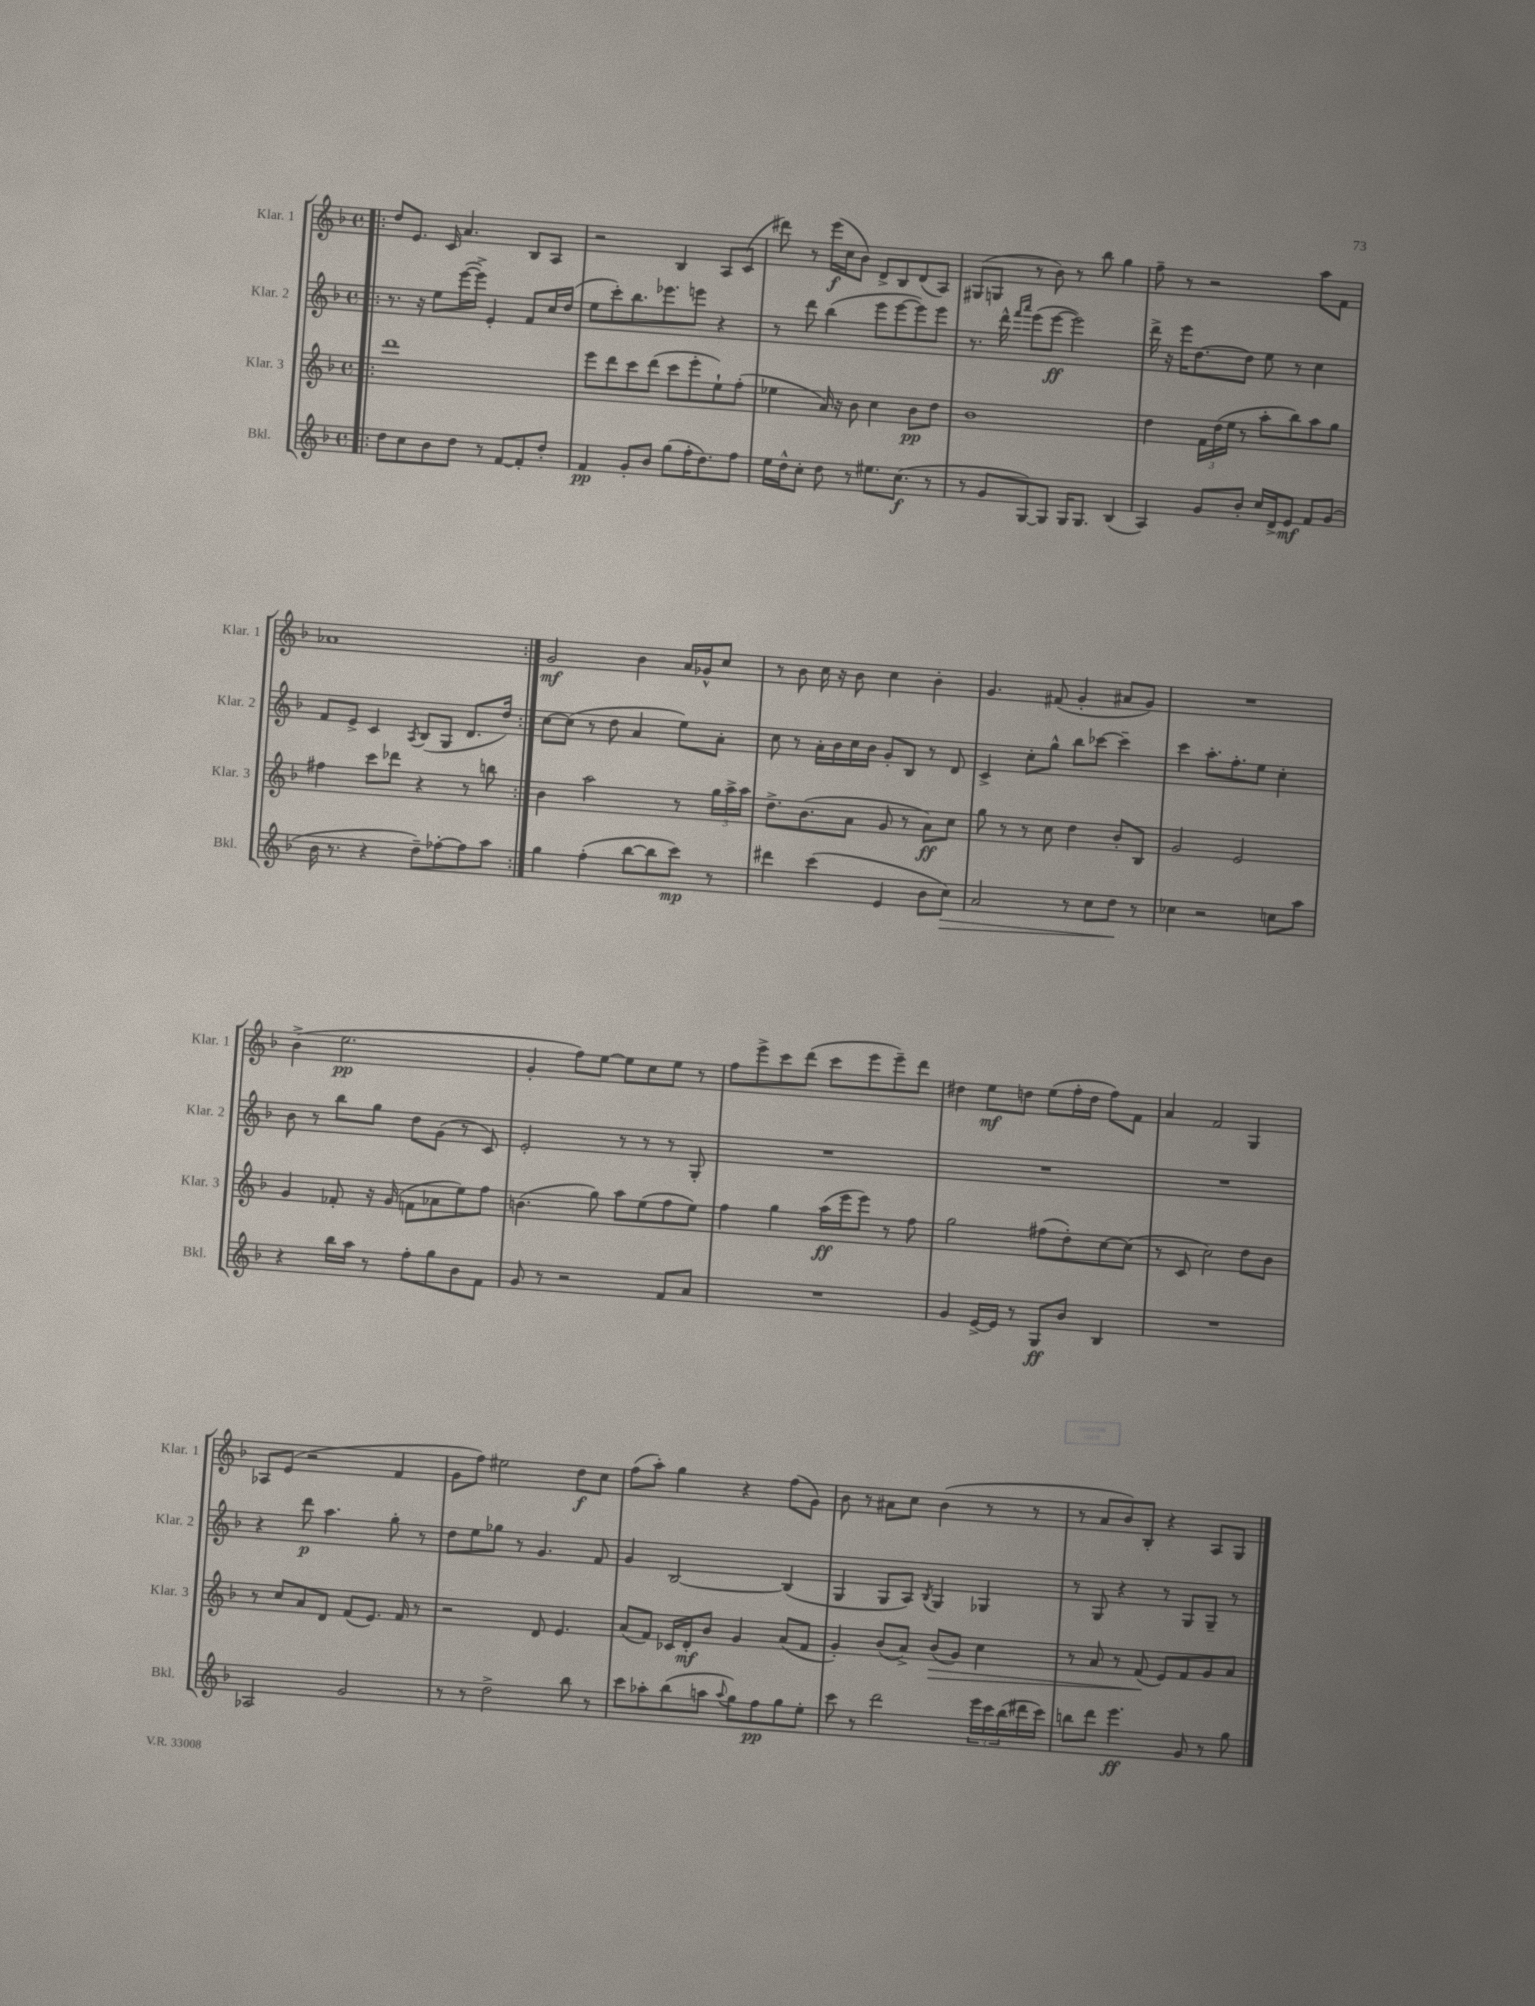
<<
\new StaffGroup <<
\new Staff = "s0" \with { instrumentName = "Klar. 1" shortInstrumentName = "Klar. 1" } {
    \clef treble \key f \major \defaultTimeSignature \time 4/4
    \repeat volta 2 { \bar ".|:" d''8 e'8. c'16 a'4. bes8 a8 |
    r2 bes4 a8 c'8( |
    dis'''8) r8 e'''16\f( c''16 bes'8) d'8-> bes8 d'8( a8) |
    gis8( g8 r8 bes'8) r8 bes''8 g''4 |
    f''8-- r8 r2 a''8 f'8 |
    aes'1 | }
    g'2\mf bes'4 a'16 ges'16-^ c''8 |
    r8 bes'8 c''16 r16 bes'8 c''4 bes'4-. |
    g'4. fis'8( g'4-. ais'8 g'8) |
    R1 |
    bes'4->( e''2.\pp |
    g'4-. f''8) e''8~ e''8 c''8 e''8 r8 |
    f''8 e'''8-> c'''8 d'''8( c'''8 e'''8 e'''8--) d'''8 |
    dis''4 e''8\mf d''8 e''8( f''16-. d''16 f''8) f'8 |
    a'4 f'2 g4 |
    aes8 e'8( r2 f'4 |
    g'8 f''8) eis''2 d''8\f c''8 |
    f''8( a''8-.) g''4 r4 f''8( g'8) |
    bes'8 r8 ais'8 c''8 bes'4( r8 r8 |
    r8 a'8 bes'8) bes8-. r4 a8 g8 \bar "|." |
}
\new Staff = "s1" \with { instrumentName = "Klar. 2" shortInstrumentName = "Klar. 2" } {
    \clef treble \key f \major \defaultTimeSignature \time 4/4
    \repeat volta 2 { \bar ".|:" r8. r16 e''8 e'''16~( e'''16->) e'4-. f'8 c''16 d''16( |
    e''8 c'''8-.) bes''8. ees'''8. e'''8 r4 |
    r8 d'''8 bes''4( e'''8 e'''8~ e'''8) e'''8 |
    r8. d'''16-^ \grace { f'''16 a'''16 } e'''8( e'''8~\ff e'''2) |
    d'''16-> r16 e'''16 d''8.~ d''8 e''8 r8 c''4 |
    f'8 e'8-> c'4 \acciaccatura { a8 } bes8( g8 d'8. d''16) | }
    c''8~ c''8( r8 d''8 a'4 e''8) a'8-. |
    c''8 r8 a'16-. bes'16 c''16 bes'16 g'8-. bes8 r8 d'8 |
    c'4-> c''8-. g''8-^ bes''8 ces'''8~ ces'''4-- |
    c'''4 a''8.-. f''8.-. e''8 c''4-. |
    bes'8 r8 bes''8 g''8 d''8 g'8( r8 c'8) |
    e'2-. r8 r8 r8 g8-. |
    R1 |
    R1 |
    R1 |
    r4 d'''8\p a''4. g''8-. r8 |
    d''8 e''8 ges''8 r8 g'4. f'8 |
    g'4 bes2~ bes4( |
    g4 g8 a8) \acciaccatura { bes8 } g4 ges4 |
    r8 g8 r4 r8 g8 g8-- r8 \bar "|." |
}
\new Staff = "s2" \with { instrumentName = "Klar. 3" shortInstrumentName = "Klar. 3" } {
    \clef treble \key f \major \defaultTimeSignature \time 4/4
    \repeat volta 2 { \bar ".|:" d'''1 |
    e'''8 d'''8 c'''8 d'''8( c'''8 e'''8-. e''8-!) f''8-.( |
    ees''4 a'16) r16 bes'8 c''4 bes'8\pp d''8 |
    bes'1 |
    d''4 \tuplet 3/2 { f'16 d''16( e''16 } r8 a''8-. bes''8) a''8 g''8 |
    fis''4 c'''8 des'''8 r4 r8 b''8 | }
    bes'4 a''2 r8 \tuplet 3/2 { g''16 a''16-> a''16 } |
    d''8.-> bes'8.( a'8 g'8 r8 a'8\ff) c''8 |
    g''8 r8 r8 c''8 d''4 bes'8-. bes8 |
    g'2 e'2 |
    g'4 fes'8-. r16 g'16( f'8 aes'8 e''8) f''8 |
    b'4.( g''8) a''8 e''8( f''8 e''8) |
    f''4 g''4 a''16\ff( e'''16 e'''8) r8 f''8 |
    g''2 fis''8( d''8-.) c''8~ c''8( |
    r8 c'8 c''2) d''8 bes'8 |
    r8 c''8 a'8 d'8 f'8( e'8.) f'16 r8 |
    r2 d'8 e'4. |
    a'8( f'8) ces'16 d'16-.\mf bes'8 g'4 a'8( f'8 |
    g'4-.) bes'8( a'8->) bes'8\>( g'8) c''4 |
    r8 a'8 r8 f'8\!( e'8) f'8 g'8 a'8 \bar "|." |
}
\new Staff = "s3" \with { instrumentName = "Bkl." shortInstrumentName = "Bkl." } {
    \clef treble \key f \major \defaultTimeSignature \time 4/4
    \repeat volta 2 { \bar ".|:" d''8 c''8 bes'8 d''8 r8 f'8~ f'8-. d''8-. |
    f'4\pp g'8-. bes'8 g''8( f''16-. d''8.) f''8 |
    e''16 d''16-^ c''8-. d''8 r8 eis''8. c''8.\f( r8 |
    r8 g'8 g8~) g8 g16 g8. bes4( |
    a4) g'8 bes'8-. c''16 d'16-> e'8\mf f'8 g'8( |
    bes'16 r8. r4 d''8--) fes''8~-. fes''8 a''8 | }
    g''4 f''4-.( bes''8~ bes''8 c'''8\mp) r8 |
    dis'''4 c'''4( e'4 bes'8 c''8\>) |
    a'2 r8 c''8 d''8\! r8 |
    ces''4 r2 c''8 a''8 |
    r4 bes''16 a''16 r8 f''8-. g''8 bes'8 f'8 |
    g'8 r8 r2 f'8 a'8 |
    R1 |
    g'4 e'16~-> e'16 r8 g8\ff bes'8 bes4 |
    R1 |
    aes2 g'2 |
    r8 r8 d''2-> bes''8 r8 |
    c'''8 aes''8-. bes''8( a''8 \appoggiatura { a''8 } g''8) f''8\pp g''8 e''8-. |
    c'''8 r8 d'''2 \tuplet 3/2 { e'''16 c'''16 bes''16( } dis'''16 c'''16) |
    b''8 d'''8 e'''4.\ff g'8 r8 g''8 \bar "|." |
}
>>
>>
\layout { \context { \Score \remove "Bar_number_engraver" } }
